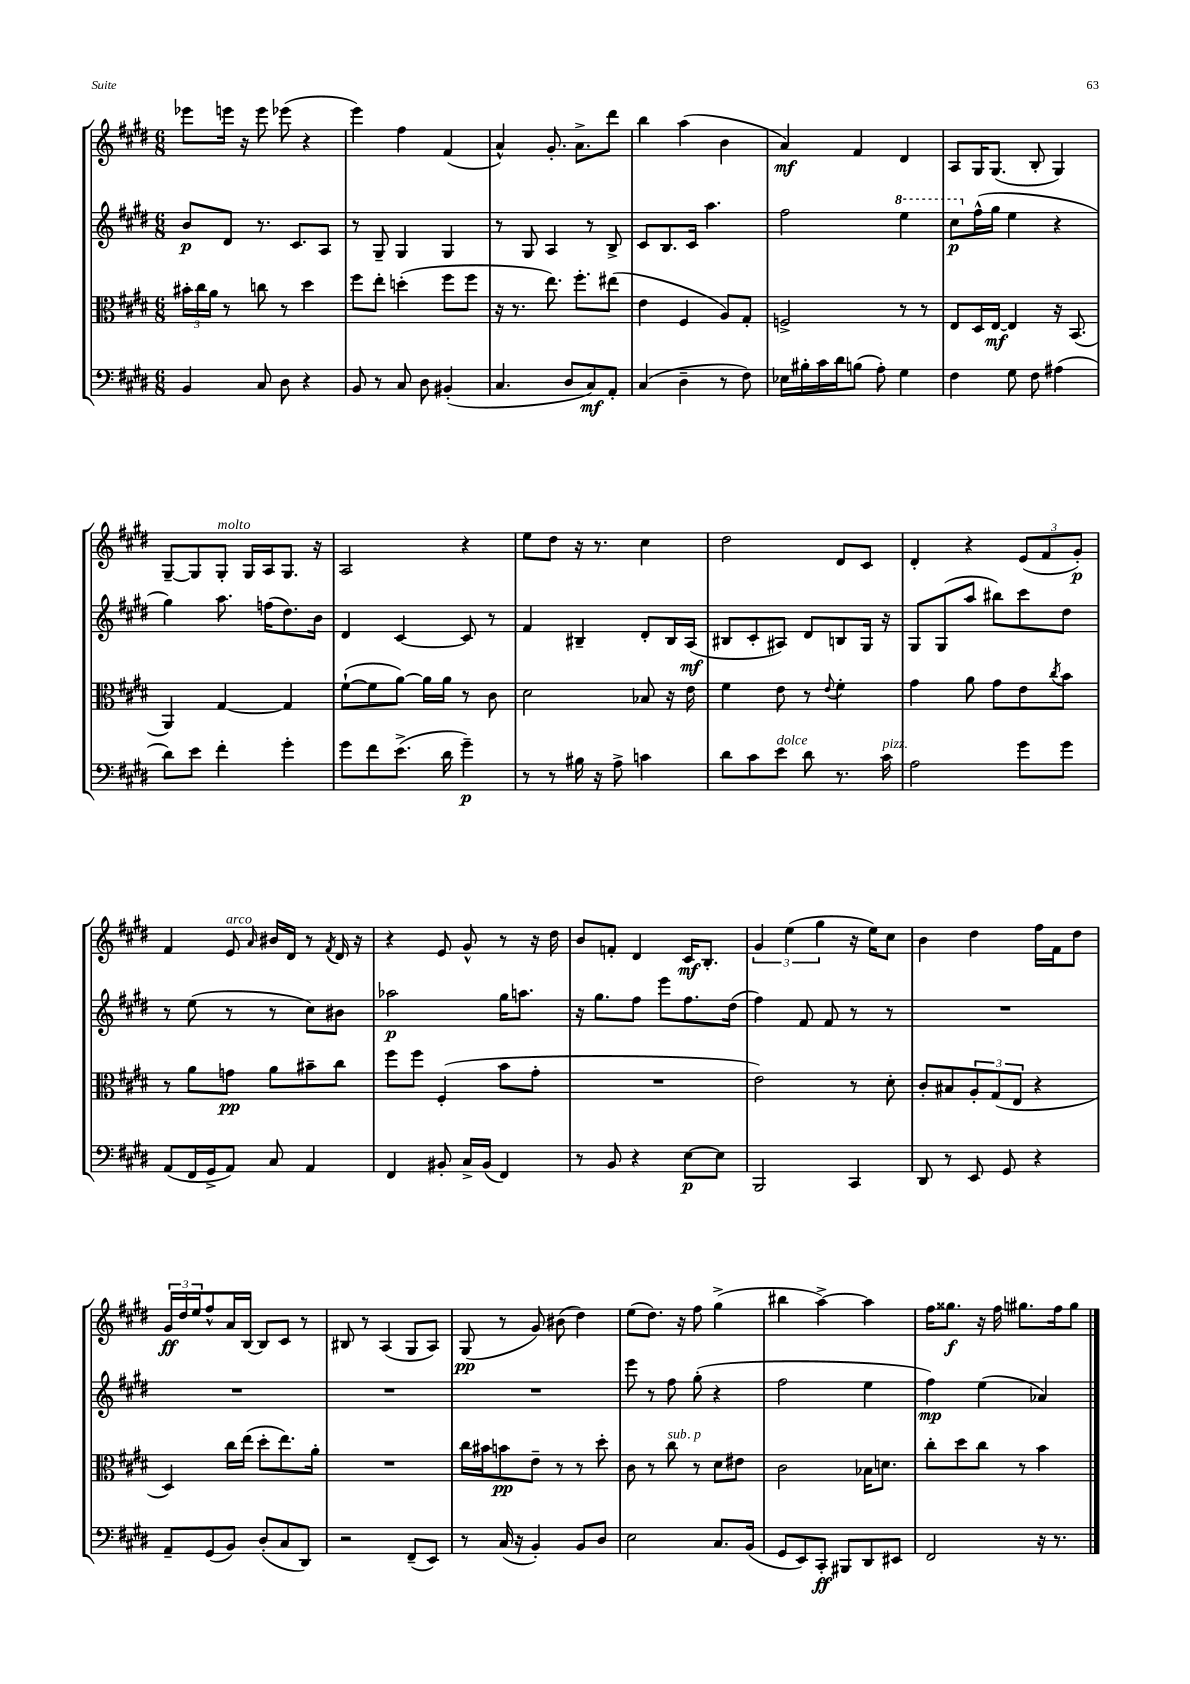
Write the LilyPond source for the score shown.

<<
\new StaffGroup <<
\new Staff = "s0" {
    \clef treble \key e \major \numericTimeSignature \time 6/8
    ees'''8 e'''16 r16 e'''8 ees'''8( r4 |
    e'''4) fis''4 fis'4( |
    a'4-^) gis'8.-. a'8.-> dis'''8 |
    b''4 a''4( b'4 |
    a'4\mf) fis'4 dis'4 |
    a8 gis16 gis8.( b8-. gis4) |
    gis8~-- gis8 gis8-.^\markup { \italic "molto" } gis16 a16 gis8. r16 |
    a2 r4 |
    e''8 dis''8 r16 r8. cis''4 |
    dis''2 dis'8 cis'8 |
    dis'4-. r4 \tuplet 3/2 { e'8( fis'8 gis'8-.\p) } |
    fis'4 e'8^\markup { \italic "arco" } \grace { a'16 } bis'16 dis'16 r8 \acciaccatura { fis'8 } dis'16 r16 |
    r4 e'8 gis'8-^ r8 r16 dis''16 |
    b'8 f'8-. dis'4 cis'16\mf b8.-. |
    \tuplet 3/2 { gis'4 e''4( gis''4 } r16 e''16) cis''8 |
    b'4 dis''4 fis''16 fis'16 dis''8 |
    \tuplet 3/2 { gis'16\ff dis''16 e''16 } fis''8-^ a'16 b16~ b8 cis'8 r8 |
    bis8 r8 a4( gis8 a8) |
    gis8\pp( r8 gis'8) bis'8( dis''4) |
    e''8( dis''8.) r16 fis''8 gis''4->( |
    bis''4 a''4~->) a''4 |
    fis''16 gisis''8.\f r16 fis''16 gis''8. fis''16 gis''8 \bar "|." |
}
\new Staff = "s1" {
    \clef treble \key e \major \numericTimeSignature \time 6/8
    b'8\p dis'8 r8. cis'8. a8 |
    r8 gis8-- gis4 gis4 |
    r8 gis8 a4 r8 b8-> |
    cis'8 b8. cis'16 a''4. |
    fis''2 \ottava #1 e'''4 |
    cis'''8\p \ottava #0 fis''16-^( gis''16 e''4 r4 |
    gis''4) a''8. f''16( dis''8.) b'16 |
    dis'4 cis'4~ cis'8 r8 |
    fis'4 bis4-- dis'8-. bis16 a16\mf( |
    bis8 cis'8-. ais8) dis'8 b8 gis16 r16 |
    gis8 gis8( a''8 bis''8) cis'''8 dis''8 |
    r8 e''8( r8 r8 cis''8) bis'8 |
    aes''2\p gis''16 a''8. |
    r16 gis''8. fis''8 e'''8 fis''8. dis''16( |
    fis''4) fis'8 fis'8 r8 r8 |
    R2. |
    R2. |
    R2. |
    R2. |
    e'''8 r8 fis''8 gis''8-.( r4 |
    fis''2 e''4 |
    fis''4\mp) e''4( aes'4) \bar "|." |
}
\new Staff = "s2" {
    \clef alto \key e \major \numericTimeSignature \time 6/8
    \tuplet 3/2 { bis'16-. cis''16 a'16 } r8 c''8 r8 dis''4 |
    fis''8 e''8-. d''4-.( fis''8 fis''8 |
    r16 r8. e''8.) fis''8.-. eis''8( |
    e'4 fis4 a8) gis8-. |
    f2-> r8 r8 |
    e8 dis16 e16~\mf e4 r16 b,8.( |
    a,4) gis4~ gis4 |
    fis'8~-!( fis'8 a'8~) a'16 a'16 r8 cis'8 |
    dis'2 bes8 r16 e'16 |
    fis'4 e'8 r8 \appoggiatura { e'8 } fis'4-. |
    gis'4 a'8 gis'8 e'8 \acciaccatura { cis''8 } b'8 |
    r8 a'8 g'8\pp a'8 bis'8-- cis''8 |
    fis''8 fis''8 fis4-.( b'8 gis'8-. |
    R2. |
    e'2) r8 dis'8-. |
    cis'8-. bis8 \tuplet 3/2 { a8-. gis8( e8 } r4 |
    dis4) cis''16 e''16( dis''8-. e''8.) a'16-. |
    R2. |
    cis''16 bis'16 b'8\pp e'8-- r8 r8 dis''8-. |
    cis'8 r8 cis''8^\markup { \italic "sub. p" } r8 dis'8 eis'8 |
    cis'2 bes16 d'8. |
    cis''8-. dis''8 cis''8 r8 b'4 \bar "|." |
}
\new Staff = "s3" {
    \clef bass \key e \major \numericTimeSignature \time 6/8
    b,4 cis8 dis8 r4 |
    b,8 r8 cis8 dis8 bis,4-.( |
    cis4. dis8 cis8\mf) a,8-. |
    cis4( dis4-- r8 fis8) |
    ees16 bis16-. cis'16 dis'16 b8( a8-.) gis4 |
    fis4 gis8 fis8 ais4( |
    dis'8) e'8 fis'4-. gis'4-. |
    gis'8 fis'8 e'8.->( dis'16 gis'4--\p) |
    r8 r8 bis16 r16 a8-> c'4 |
    dis'8 cis'8 e'8^\markup { \italic "dolce" } dis'8 r8. cis'16^\markup { \italic "pizz." } |
    a2 gis'8 gis'8 |
    a,8( fis,16 gis,16-> a,8) cis8 a,4 |
    fis,4 bis,8-. cis16-> bis,16( fis,4) |
    r8 b,8 r4 e8~\p e8 |
    b,,2 cis,4 |
    dis,8 r8 e,8 gis,8 r4 |
    a,8-- gis,8( b,8) dis8-.( cis8 dis,8) |
    r2 fis,8--( e,8) |
    r8 cis16( r16 b,4-.) b,8 dis8 |
    e2 cis8. b,16( |
    gis,8 e,8) cis,8-.\ff bis,,8 dis,8 eis,8 |
    fis,2 r16 r8. \bar "|." |
}
>>
>>
\layout { \context { \Score \remove "Bar_number_engraver" } }
